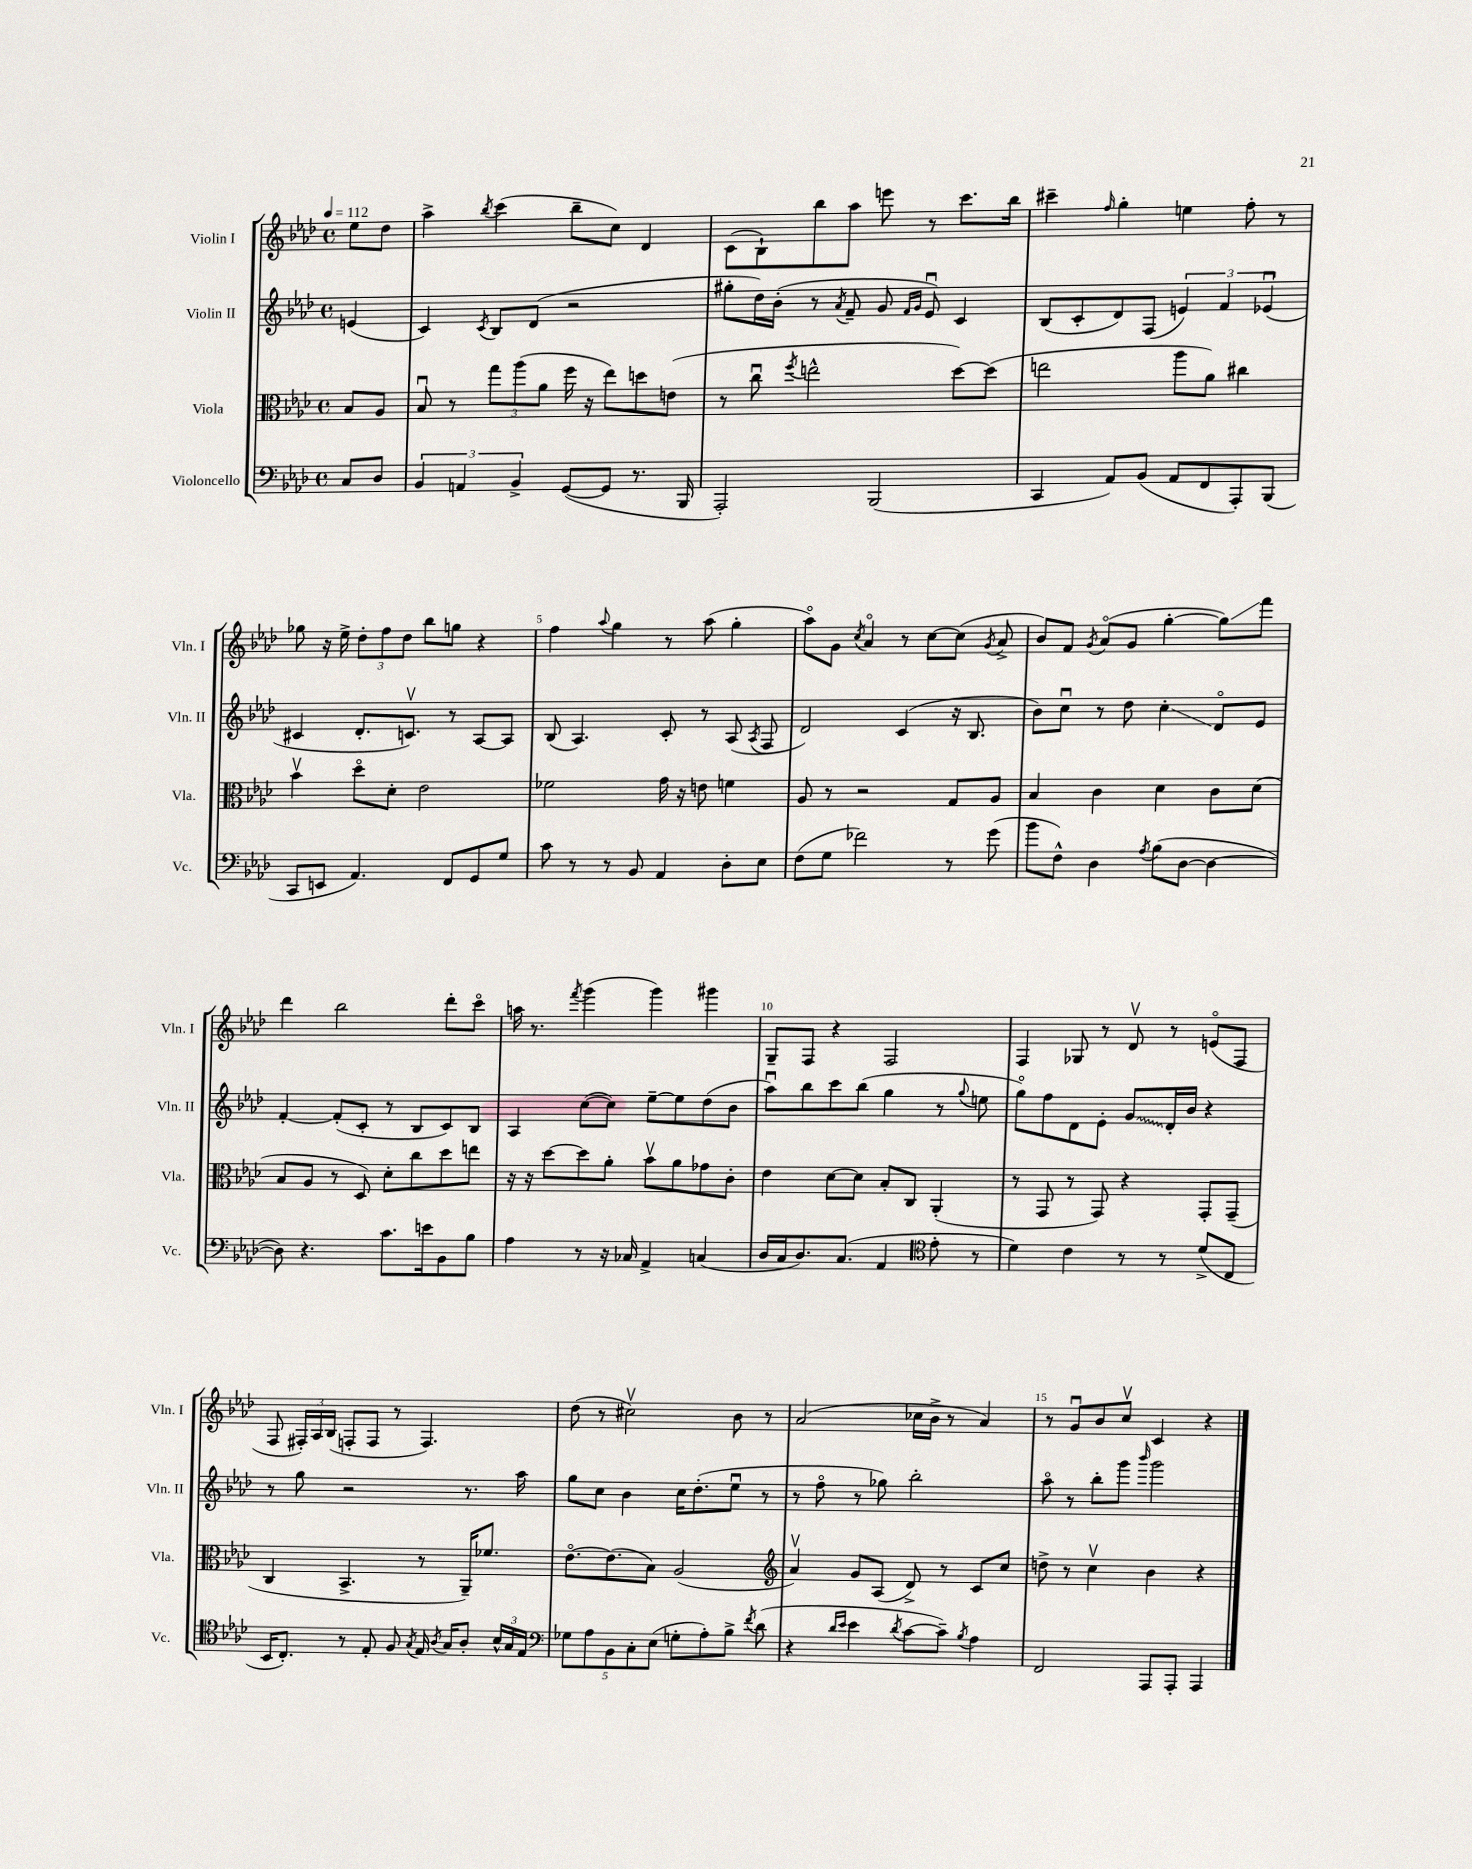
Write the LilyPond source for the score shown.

<<
\new StaffGroup <<
\new Staff = "s0" \with { instrumentName = "Violin I" shortInstrumentName = "Vln. I" } {
    \clef treble \key aes \major \defaultTimeSignature \time 4/4 \partial 4 \tempo 4 = 112
    \autoBeamOff ees''8[ des''8] |
    aes''4-> \acciaccatura { bes''8 } c'''4( bes''8[-- c''8]) des'4 |
    c'8[( bes8-!) bes''8 aes''8] e'''8 r8 c'''8.[ bes''16] |
    cis'''4-- \grace { f''16 } g''4-. e''4 f''8-. r8 |
    ges''8 r16 ees''16-> \tuplet 3/2 { des''8[-. f''8 des''8] } bes''8[ g''8] r4 |
    f''4 \appoggiatura { aes''8 } g''4 r8 aes''8( g''4-. |
    aes''8[\flageolet) g'8] \acciaccatura { c''8 } aes'4\flageolet r8 c''8[~ c''8]( \acciaccatura { g'8 } aes'8-> |
    bes'8[) f'8] \acciaccatura { g'8 } aes'8[\flageolet( g'8] g''4~-. g''8[\glissando) f'''8] |
    des'''4 bes''2 des'''8[-. c'''8]\flageolet |
    a''16 r8. \acciaccatura { f'''8 } g'''4( g'''4) gis'''4 |
    g8[-- f8] r4 f2 |
    f4 ges8 r8 des'8\upbow r8 e'8[\flageolet( f8] |
    f8 \tuplet 3/2 { fis16[-.) aes16 bes16]( } f8[-. f8] r8 f4.) |
    des''8( r8 cis''2\upbow) bes'8 r8 |
    aes'2( ces''16[ bes'16]-> r8 aes'4) |
    r8 g'8[\downbow bes'8 c''8]\upbow c'4 r4 \bar "|." |
}
\new Staff = "s1" \with { instrumentName = "Violin II" shortInstrumentName = "Vln. II" } {
    \clef treble \key aes \major \defaultTimeSignature \time 4/4 \partial 4
    \autoBeamOff e'4( |
    c'4) \acciaccatura { c'8 } bes8[ des'8]( r2 |
    gis''8[-. des''16) bes'16]-.( r8 \acciaccatura { aes'8 } f'8-- g'8 \grace { f'16[ g'16] } ees'8\downbow) c'4 |
    bes8[( c'8-. des'8) f8]( \tuplet 3/2 { e'4) f'4 ees'4\downbow( } |
    cis'4 des'8.[-. c'8.]\upbow) r8 aes8[~ aes8] |
    bes8( aes4.) c'8-. r8 aes8( \acciaccatura { aes8 } f8 |
    des'2) c'4( r16 bes8. |
    bes'8[) c''8]\downbow r8 des''8 c''4-.\glissando des'8[\flageolet ees'8] |
    f'4~-. f'8[-.( c'8]-. r8 bes8[ c'8) bes8] |
    aes4 c''8[~( c''8]) ees''8[~-- ees''8 des''8( bes'8] |
    aes''8[\downbow) bes''8 c'''8 bes''8]( g''4 r8 \appoggiatura { g''8 } e''8 |
    g''8[\flageolet) f''8 des'8 ees'8]-. \once \override Glissando.style = #'zigzag g'8[\glissando des'16-. bes'16] r4 |
    r8 g''8 r2 r8. aes''16 |
    g''8[ c''8] bes'4 c''16[ des''8.-.( ees''8]\downbow r8 |
    r8 f''8\flageolet r8 ges''8) bes''2-. |
    aes''8\flageolet r8 bes''8[-. g'''8] \grace { bes'''16 } g'''2 \bar "|." |
}
\new Staff = "s2" \with { instrumentName = "Viola" shortInstrumentName = "Vla." } {
    \clef alto \key aes \major \defaultTimeSignature \time 4/4 \partial 4
    \autoBeamOff bes8[ aes8] |
    bes8\downbow r8 \tuplet 3/2 { g''8[ aes''8( aes'8] } f''16 r16 ees''8[) d''8 e'8]( |
    r8 c''8\downbow \acciaccatura { f''8 } e''2-^ des''8[~) des''8]( |
    e''2 aes''8[ aes'8]) cis''4 |
    bes'4\upbow des''8[\flageolet des'8]-. ees'2 |
    fes'2 g'16 r16 e'8 f'4 |
    aes8 r8 r2 g8[ aes8] |
    bes4 c'4 des'4 c'8[ des'8]( |
    bes8[ aes8] r8 des8) des'8[-. c''8 des''8 e''8] |
    r16 r16 des''8[~ des''8 aes'8]-. bes'8[\upbow aes'8 ges'8 c'8]-. |
    ees'4 des'8[~ des'8] bes8[-. c8] aes,4-.( |
    r8 g,8 r8 g,8) r4 g,8[-. g,8]--( |
    c4 bes,4.-> r8 aes,16[--) fes'8.] |
    ees'8.[~\flageolet ees'8.( bes8]) aes2( |
    \clef treble aes'4\upbow) g'8[ aes8]( des'8->) r8 c'8[ c''8] |
    d''8-> r8 c''4\upbow bes'4 r4 \bar "|." |
}
\new Staff = "s3" \with { instrumentName = "Violoncello" shortInstrumentName = "Vc." } {
    \clef bass \key aes \major \defaultTimeSignature \time 4/4 \partial 4
    \autoBeamOff c8[ des8] |
    \tuplet 3/2 { bes,4 a,4 bes,4-> } g,8[~( g,8] r8. bes,,16 |
    aes,,2-.) bes,,2( |
    c,4 aes,8[) bes,8]( aes,8[ f,8 aes,,8-.) bes,,8]( |
    c,8[ e,8] aes,4.) f,8[ g,8 g8] |
    c'8 r8 r8 bes,8 aes,4 des8[-. ees8] |
    f8[( g8] fes'2) r8 g'8( |
    bes'8[ f8]-^) des4 \acciaccatura { aes8 } bes8[( des8]~ des4~ |
    des8) r4. c'8.[ e'16 bes,8 bes8] |
    aes4 r8 r16 ces16 aes,4-> c4( |
    des16[ c16 des8.) c8.]( aes,4 \clef tenor ees'8-. r8 |
    des'4) c'4 r8 r8 des'8[->( c8] |
    bes,16[ c8.]-.) r8 ees8-. f8 \acciaccatura { g8 } ees16 \acciaccatura { aes8 } g16[ aes8]-. \tuplet 3/2 { bes16[-^ g16 ees16] } |
    \clef bass \tuplet 5/4 { ges8[ aes8 bes,8 c8-. ees8]( } g8[-. aes8-.) bes8]-> \acciaccatura { f'8 } des'8( |
    r4 \grace { des'16[ ees'16] } ees'4 \acciaccatura { des'8 } c'8[~ c'8]--) \acciaccatura { bes8 } aes4 |
    f,2 aes,,8[ aes,,8]-. aes,,4 \bar "|." |
}
>>
>>
\layout { \context { \Score \override BarNumber.break-visibility = ##(#f #t #t) barNumberVisibility = #(every-nth-bar-number-visible 5) } }
